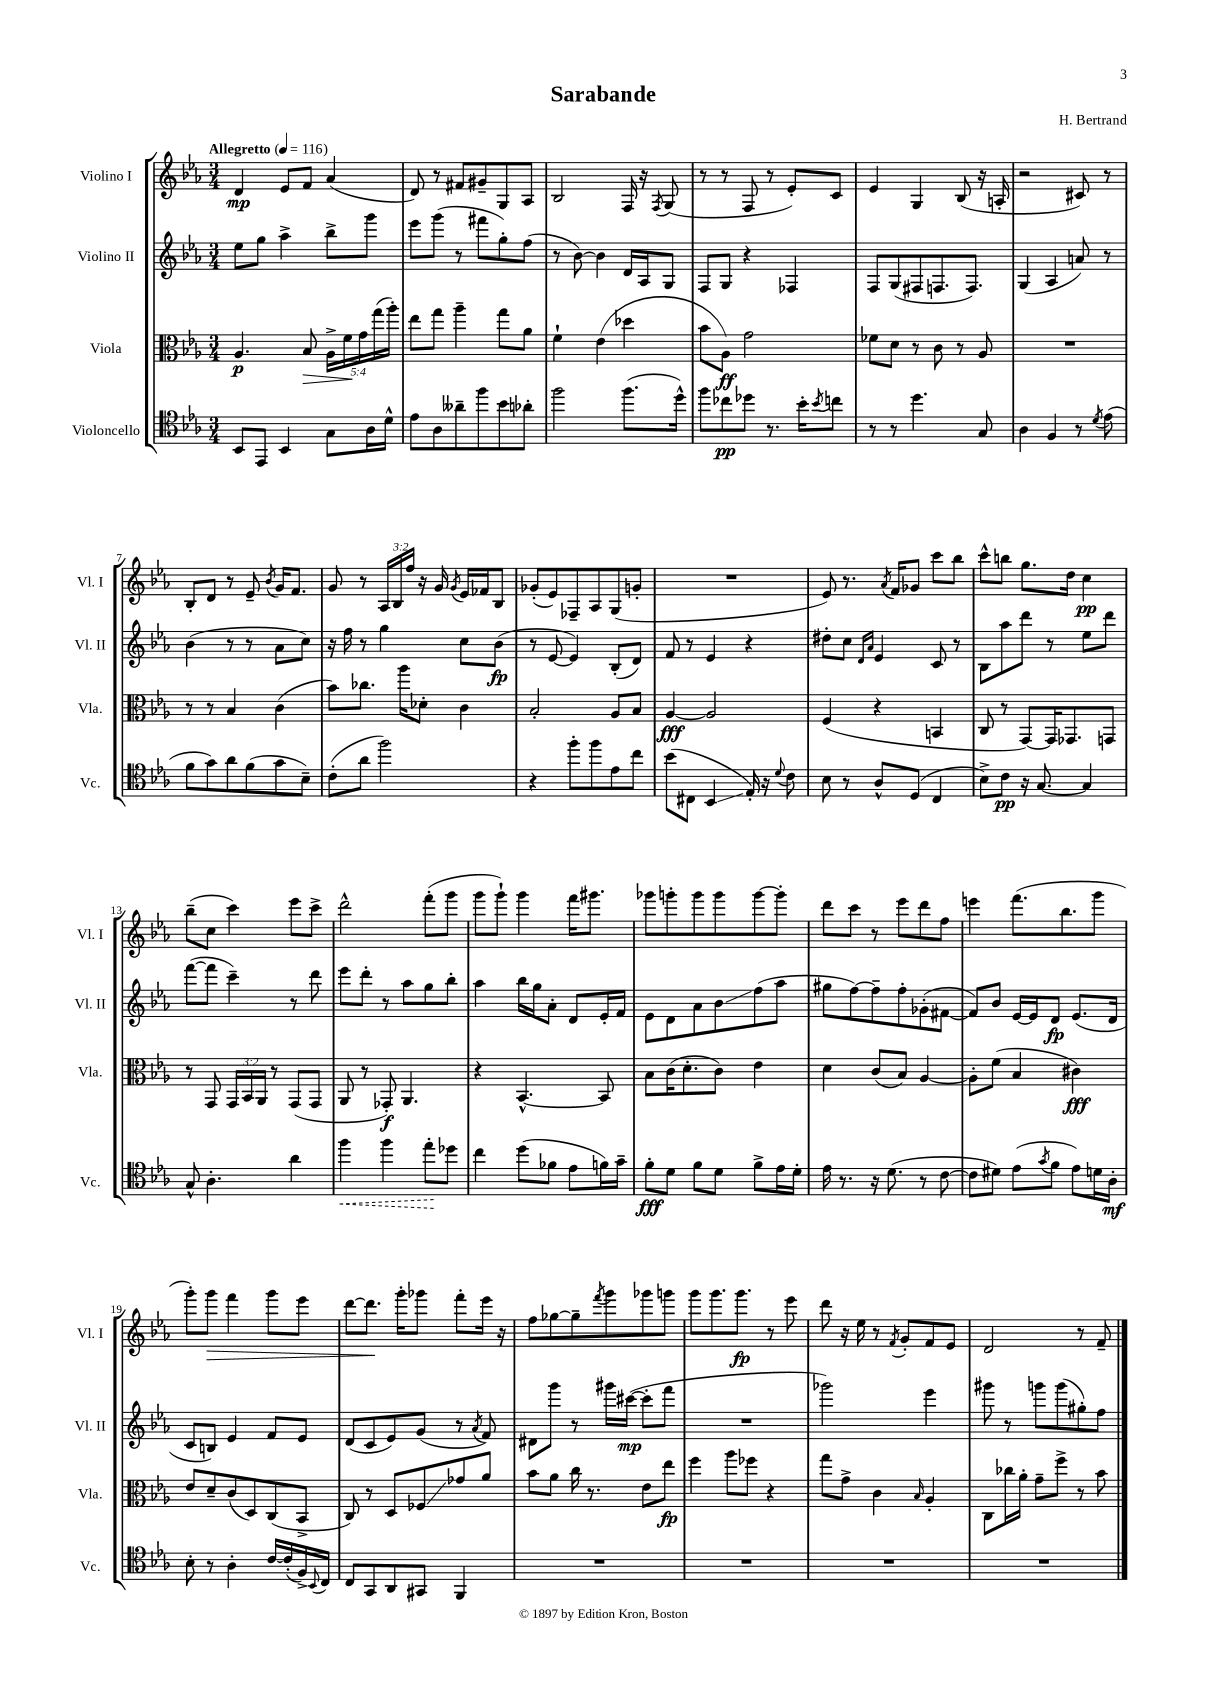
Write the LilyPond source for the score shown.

\header { title = "Sarabande" composer = "H. Bertrand" }
<<
\new StaffGroup <<
\new Staff = "s0" \with { instrumentName = "Violino I" shortInstrumentName = "Vl. I" } {
    \clef treble \key ees \major \numericTimeSignature \time 3/4 \override Staff.TupletNumber.text = #tuplet-number::calc-fraction-text \tempo "Allegretto" 4 = 116
    d'4\mp ees'8 f'8 aes'4( |
    d'8) r8 fis'8 gis'8-- g8 aes8 |
    bes2 f16 r16 \acciaccatura { f8 } g8( |
    r8 r8 f8 r8 ees'8-.) c'8 |
    ees'4 g4 bes8( r16 a16-. |
    r2 cis'8) r8 |
    bes8-. d'8 r8 ees'8-- \acciaccatura { bes'8 } g'16 f'8. |
    g'8 r8 \tuplet 3/2 { aes16 bes16 f''16 } r16 g'16 \acciaccatura { g'8 } ees'16 fes'16 bes8 |
    ges'8-.( ees'8) fes8-- aes8 g8( g'8-. |
    R2. |
    ees'8) r8. \acciaccatura { aes'8 } f'16 ges'8 c'''8 bes''8 |
    c'''8-^ b''8 g''8. d''16 c''4\pp |
    bes''8--( c''8 c'''4) ees'''8 c'''8-> |
    d'''2-^ f'''8-.( g'''8 |
    g'''8 g'''8-!) g'''4 f'''16 gis'''8. |
    ges'''8 g'''8-. g'''8 g'''8 g'''8~ g'''8-. |
    d'''8 c'''8 r8 ees'''8 d'''8 f''8 |
    e'''4 f'''8.( bes''8. g'''8 |
    g'''8-.) g'''8\> f'''4 g'''8 ees'''8 |
    d'''8~ d'''8.\! g'''16-. ges'''8 f'''8-. ees'''16 r16 |
    f''8 ges''8~ ges''8-- \acciaccatura { f'''8 } g'''8 ges'''8 g'''8 |
    g'''8 g'''8. g'''8.\fp r8 ees'''8 |
    d'''8 r16 ees''16 r8 \acciaccatura { f'8 } g'8-. f'8 ees'8 |
    d'2 r8 f'8-- \bar "|." |
}
\new Staff = "s1" \with { instrumentName = "Violino II" shortInstrumentName = "Vl. II" } {
    \clef treble \key ees \major \numericTimeSignature \time 3/4
    ees''8 g''8 aes''4-> bes''8-> g'''8 |
    ees'''8 g'''8( r8 fis'''8 g''8-.) f''8( |
    r8 bes'8~) bes'4 d'16 aes16 g8 |
    f8 g8 r4 fes4 |
    f8 g8( fis8 f8. f8.) |
    g4( aes4 a'8) r8 |
    bes'4( r8 r8 aes'8 c''8) |
    r16 f''16 r8 g''4 c''8 bes'8\fp( |
    r8 ees'8~ ees'4) bes8-.( d'8) |
    f'8 r8 ees'4 r4 |
    dis''8-. c''8 \grace { d'16 aes'16 } ees'4 c'8 r8 |
    bes8 aes''8 d'''8 r8 ees''8 d'''8 |
    f'''8~( f'''8 c'''4--) r8 d'''8 |
    ees'''8 d'''8-. r8 aes''8 g''8 bes''8-. |
    aes''4 bes''16 g''16 aes'8-. d'8 ees'16-. f'16 |
    ees'8 d'8 aes'8 bes'8\glissando f''8( aes''8 |
    gis''8 f''8~) f''8-- f''8-. ges'8-.( fis'8~ |
    fis'8) bes'8 ees'16~ ees'16 d'8\fp ees'8.( d'16 |
    c'8 b8) ees'4 f'8 ees'8 |
    d'8( c'8 ees'8) g'8( r8 \acciaccatura { aes'8 } f'8) |
    dis'8 g'''8 r8 gis'''16 cis'''16~\mp( cis'''8-. f'''8 |
    R2. |
    ges'''2) ees'''4 |
    gis'''8 r8 g'''8 g'''8( gis''8-.) f''8 \bar "|." |
}
\new Staff = "s2" \with { instrumentName = "Viola" shortInstrumentName = "Vla." } {
    \clef alto \key ees \major \numericTimeSignature \time 3/4 \override Staff.TupletNumber.text = #tuplet-number::calc-fraction-text
    aes4.\p bes8\> \tuplet 5/4 { aes16-> f'16\! g'16 g''16( aes''16-.) } |
    ees''8 g''8 aes''4-- g''8 aes'8 |
    f'4-! ees'4( des''4 |
    bes'8 aes8\ff) g'2 |
    fes'8 d'8 r8 c'8 r8 aes8 |
    R2. |
    r8 r8 bes4 c'4( |
    bes'8) ces''8. aes''16 des'8-. c'4 |
    bes2-. aes8 bes8 |
    aes4~\fff aes2 |
    f4( r4 b,4 |
    c8 r8 g,8~) g,16 ges,8. g,8 |
    r8 g,8 \tuplet 3/2 { g,16 bes,16 aes,16 } r8 g,8( g,8 |
    aes,8 r8 ges,8-.\f) aes,4. |
    r4 bes,4.~-^ bes,8 |
    bes8 c'16( d'8.-. c'8) ees'4 |
    d'4 c'8( bes8) aes4~ |
    aes8-. f'8( bes4 cis'4\fff) |
    ees'8 d'8-- c'8( d8) c8( bes,8-> |
    c8) r8 d8 fes8\glissando ges'8 aes'8 |
    bes'8 aes'8 c''16 r8. ees'8 ees''8\fp |
    f''4 aes''8 fes''8 r4 |
    g''8 g'8-> c'4 \grace { bes16 } aes4-. |
    c8 ces''16 aes'16-. g'8-- f''8-> r8 bes'8 \bar "|." |
}
\new Staff = "s3" \with { instrumentName = "Violoncello" shortInstrumentName = "Vc." } {
    \clef tenor \key ees \major \numericTimeSignature \time 3/4
    bes,8 ees,8 bes,4 g8 aes16 d'16-^ |
    ees'8 aes8 aeses'8-- f''8 bes'8 aes'8-. |
    f''2 f''8.( d''16-^) |
    f''8 ces''8\pp des''8 r8. bes'16-. \acciaccatura { bes'8 } c''8 |
    r8 r8 d''4. g8 |
    aes4 f4 r8 \acciaccatura { d'8 } ees'8( |
    f'8 g'8) aes'8 f'8( g'8 bes8--) |
    c'8-.( aes'8 f''2) |
    r4 f''8-. f''8 ees'8 c''8 |
    bes'8( cis8 bes,4\glissando ees16-.) r16 \appoggiatura { d'8 } c'8 |
    bes8 r8 aes8-^ d8( c4 |
    bes8->) c'8\pp r16 g8.~ g4 |
    g8-^ aes4.-. aes'4 |
    \once \override Hairpin.style = #'dashed-line f''4\< f''4 ees''8-.\! des''8 |
    c''4 d''8( fes'8 ees'8 f'16) g'16-- |
    f'8-.\fff d'8 f'8 d'8 f'8-> ees'16 d'16-. |
    ees'16 r8. r16 d'8.( r8 c'8~ |
    c'8 dis'8) ees'8( \acciaccatura { g'8 } f'8 ees'8) d'16 aes16-.\mf |
    bes8-. r8 aes4-. c'16~ c'16-.( f16->) \appoggiatura { bes,8 } c16 |
    c8 g,8 aes,8 gis,8 f,4 |
    R2. |
    R2. |
    R2. |
    R2. \bar "|." |
}
>>
>>
